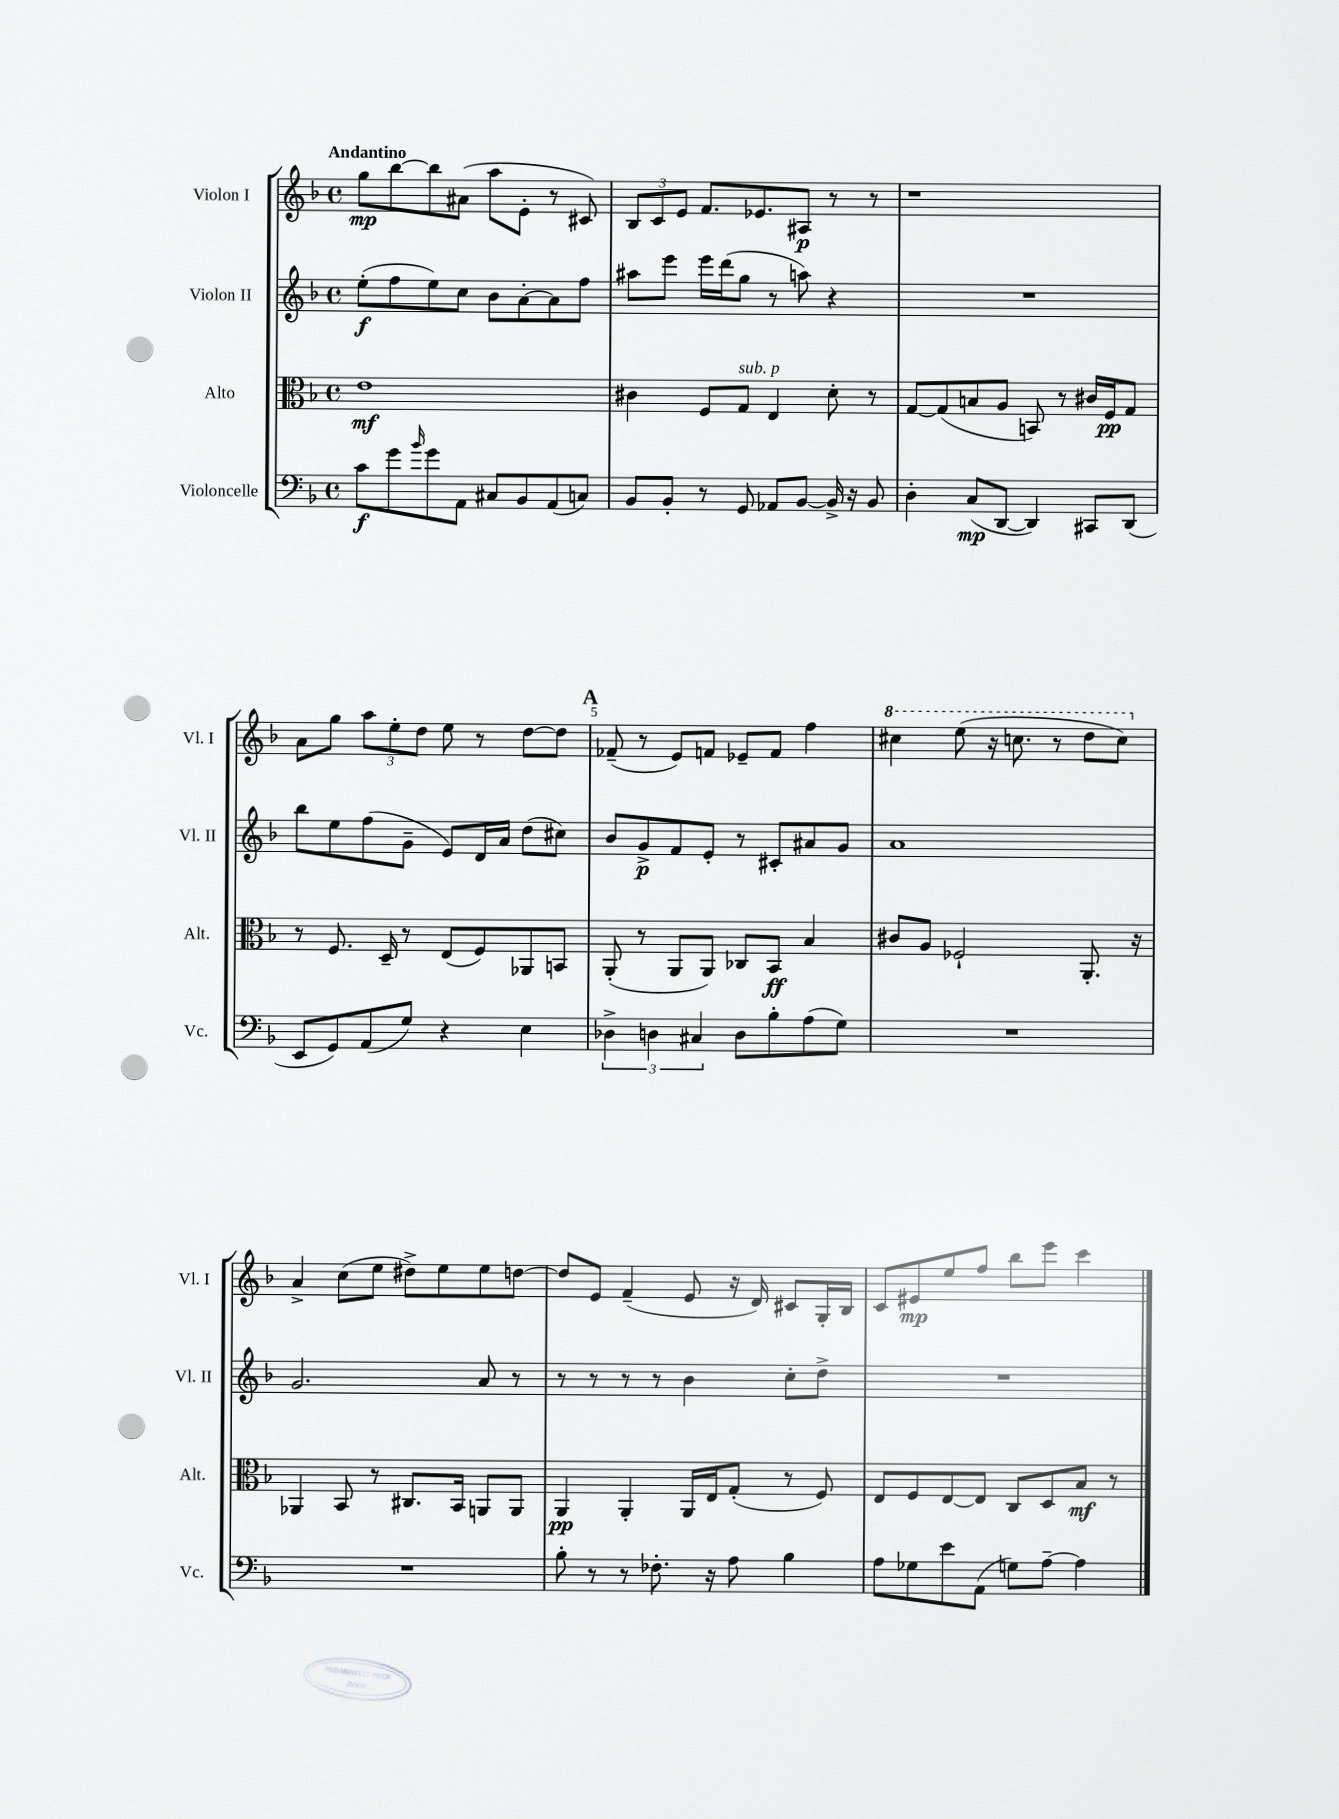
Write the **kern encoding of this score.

**kern	**dynam	**kern	**dynam	**kern	**dynam	**kern	**dynam
*part4	*part4	*part3	*part3	*part2	*part2	*part1	*part1
*staff4	*staff4	*staff3	*staff3	*staff2	*staff2	*staff1	*staff1
*I"Violoncelle	*	*I"Alto	*	*I"Violon II	*	*I"Violon I	*
*I'Vc.	*	*I'Alt.	*	*I'Vl. II	*	*I'Vl. I	*
*clefF4	*	*clefC3	*	*clefG2	*	*clefG2	*
*k[b-]	*	*k[b-]	*	*k[b-]	*	*k[b-]	*
*M4/4	*	*M4/4	*	*M4/4	*	*M4/4	*
*met(c)	*	*met(c)	*	*met(c)	*	*met(c)	*
=1	=1	=1	=1	=1	=1	=1	=1
!	!	!	!	!	!	!LO:TX:a:B:t=Andantino	!
8c\L	f	1e	mf	(8ee'\L	f	8gg\L	mp
8g\	.	.	.	8ff\	.	[8bb-\	.
16qqb-/	.	.	.	.	.	.	.
8g\	.	.	.	8ee\)	.	8bb-\]	.
8AA\J	.	.	.	8cc\J	.	(8a#X\J	.
8C#X/L	.	.	.	8b-\L	.	8aa\L	.
8BB-/	.	.	.	[8a'\	.	8e'\J	.
(8AA/	.	.	.	8a\]	.	8r	.
8Cn/J)	.	.	.	8ff\J	.	8c#X/)	.
=2	=2	=2	=2	=2	=2	=2	=2
8BB-/L	.	4c#X\	.	8aa#X\L	.	12B-/L	.
.	.	.	.	.	.	12c/	.
8BB-'/J	.	.	.	8eee\J	.	.	.
.	.	.	.	.	.	12e/J	.
8r	.	8F/L	.	16eee\LL	.	8.f/L	.
.	.	.	.	(16ddd\J	.	.	.
!	!	!LO:TX:a:i:t=sub. p	!	!	!	!	!
8GG/	.	8G/J	.	8gg\J	.	.	.
.	.	.	.	.	.	8.e-X/	.
8AA-X/L	.	4E/	.	8r	.	.	.
[8BB-/J	.	.	.	8aan\)	.	8A#X/J	p
16BB-^/]	.	8d'\	.	4r	.	8r	.
16r	.	.	.	.	.	.	.
8BB-/	.	8r	.	.	.	8r	.
=3	=3	=3	=3	=3	=3	=3	=3
4D'\	.	[8G/L	.	1r	.	1r	.
.	.	(8G/]	.	.	.	.	.
(8C/L	mp	8Bn/	.	.	.	.	.
[8DD/J	.	8A/J	.	.	.	.	.
4DD/])	.	8BBn/)	.	.	.	.	.
.	.	8r	.	.	.	.	.
8CC#X/L	.	16c#X/LL	.	.	.	.	.
.	.	16F/J	pp	.	.	.	.
(8DD/J	.	8G/J	.	.	.	.	.
!!LO:LB:g=z
=4	=4	=4	=4	=4	=4	=4	=4
8EE/L	.	8r	.	8bb-\L	.	8a\L	.
8GG/)	.	8.F/	.	8ee\	.	8gg\J	.
(8AA/	.	.	.	(8ff\	.	12aa\L	.
.	.	16D~/	.	.	.	.	.
.	.	.	.	.	.	12ee'\	.
8G/J)	.	8r	.	8g~\J	.	.	.
.	.	.	.	.	.	12dd\J	.
4r	.	(8E/L	.	8e/L)	.	8ee\	.
.	.	8F/)	.	16d/L	.	8r	.
.	.	.	.	16a/JJ	.	.	.
4E\	.	8AA-X/	.	(8dd\L	.	[8dd\L	.
.	.	8BBn/J	.	8cc#X\J)	.	8dd\J]	.
!!LO:REH:place=s1:t=A
=5	=5	=5	=5	=5	=5	=5	=5
6D-X^\	.	(8AA'/	.	8b-/L	.	(8f-X~/	.
.	.	8r	.	8g^/	p	8r	.
6Dn\	.	.	.	.	.	.	.
.	.	8AA/L	.	8f/	.	8e/L)	.
6C#X/	.	.	.	.	.	.	.
.	.	8AA/J)	.	8e'/J	.	8fn/J	.
8D\L	.	8C-X/L	.	8r	.	8e-X~/L	.
8B-'\	.	8BB-/J	ff	8c#X'/L	.	8f/J	.
(8A\	.	4B-/	.	8a#X/	.	4ff\	.
8G\J)	.	.	.	8g/J	.	.	.
=6	=6	=6	=6	=6	=6	=6	=6
*	*	*	*	*	*	*8va	*
1r	.	8c#X/L	.	1a	.	4ccc#X\	.
.	.	8A/J	.	.	.	.	.
.	.	2F-X`/	.	.	.	(8eee\	.
.	.	.	.	.	.	16r	.
.	.	.	.	.	.	8.cccn\	.
.	.	.	.	.	.	8r	.
.	.	8.AA'/	.	.	.	8ddd\L	.
.	.	.	.	.	.	8ccc\J)	.
.	.	16r	.	.	.	.	.
!!LO:LB:g=z
=7	=7	=7	=7	=7	=7	=7	=7
*	*	*	*	*	*	*X8va	*
1r	.	4AA-X/	.	2.g/	.	4a^/	.
.	.	8BB-/	.	.	.	(8cc\L	.
.	.	8r	.	.	.	8ee\J	.
.	.	8.C#X/L	.	.	.	8dd#X^\L)	.
.	.	.	.	.	.	8ee\	.
.	.	16BB-/Jk	.	.	.	.	.
.	.	8AAn/L	.	8a/	.	8ee\	.
.	.	8AA/J	.	8r	.	[8ddn\J	.
=8	=8	=8	=8	=8	=8	=8	=8
8B-'\	.	4AA/	pp	8r	.	8dd/L]	.
8r	.	.	.	8r	.	8e/J	.
8r	.	4AA'/	.	8r	.	(4f~/	.
8.F-X'\	.	.	.	8r	.	.	.
.	.	16AA/LL	.	4b-\	.	8e/	.
16r	.	16E/J	.	.	.	.	.
8A\	.	(8G'/J	.	.	.	16r	.
.	.	.	.	.	.	16d/)	.
4B-\	.	8r	.	8cc'\L	.	8c#X/L	.
.	.	8F/)	.	8dd^\J	.	16G'/L	.
.	.	.	.	.	.	16B-/JJ	.
=9	=9	=9	=9	=9	=9	=9	=9
8A\L	.	8E/L	.	1r	.	8c/L	.
8G-X\	.	8F/	.	.	.	8e#X/	mp
8e\	.	[8E/	.	.	.	8ee/	.
(8AA\J	.	8E/J]	.	.	.	8ff/J	.
8Gn\L)	.	8C/L	.	.	.	8bb-\L	.
[8A~\J	.	8D/	.	.	.	8eee\J	.
4A\]	.	8B-/J	mf	.	.	4ccc\	.
.	.	8r	.	.	.	.	.
==	==	==	==	==	==	==	==
*-	*-	*-	*-	*-	*-	*-	*-
